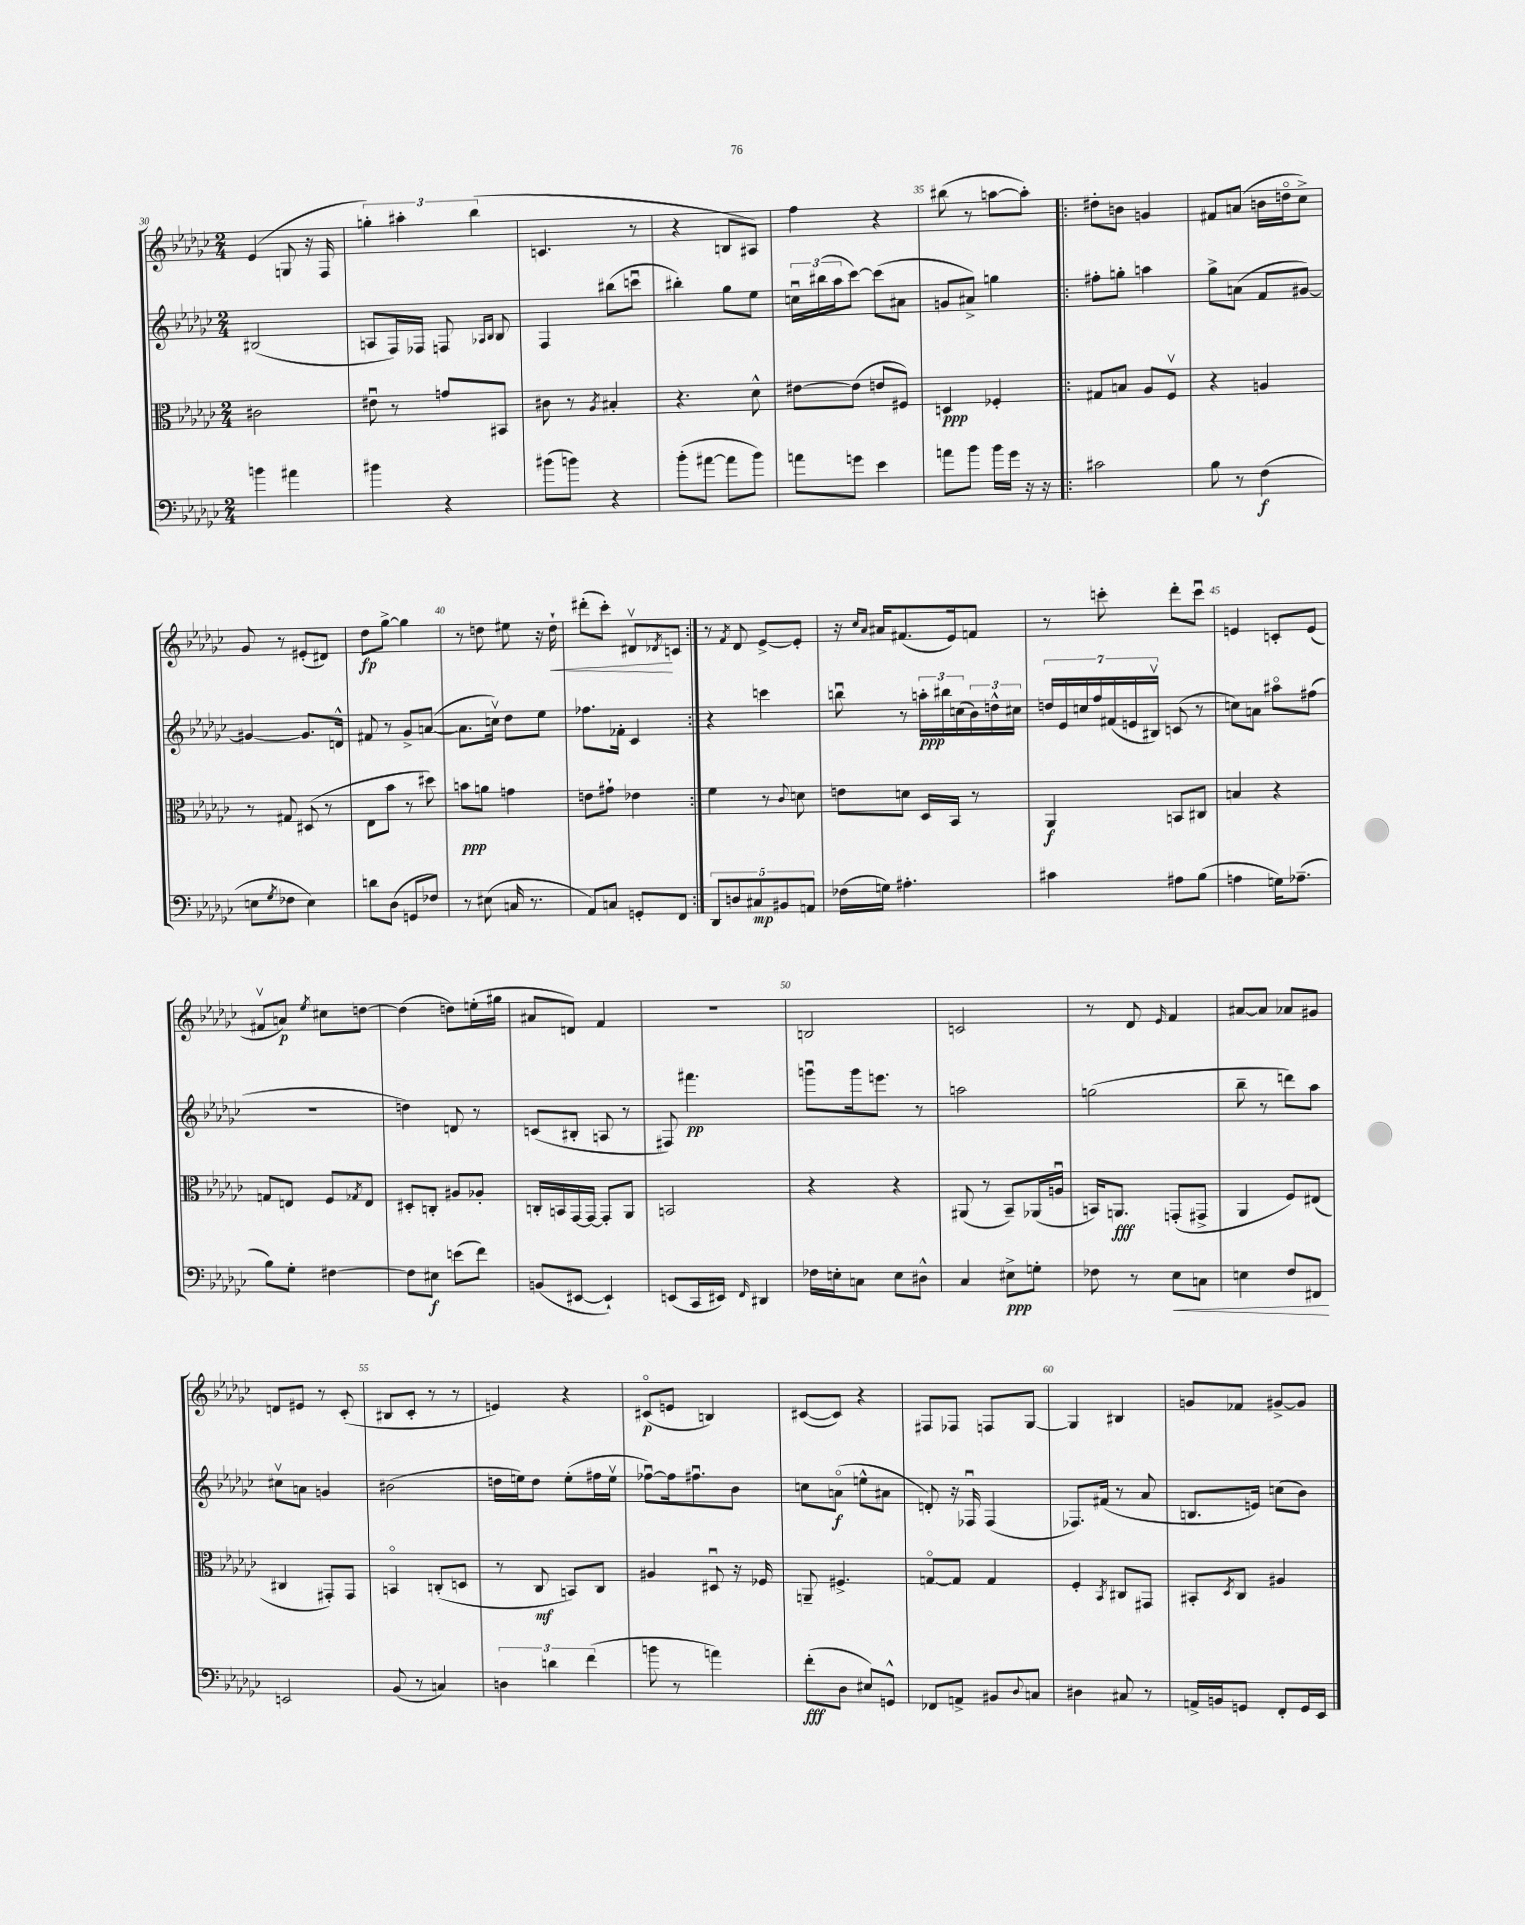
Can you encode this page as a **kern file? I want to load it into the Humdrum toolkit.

**kern	**kern	**kern	**kern
*staff4	*staff3	*staff2	*staff1
*clefF4	*clefC3	*clefG2	*clefG2
*k[b-e-a-d-g-c-]	*k[b-e-a-d-g-c-]	*k[b-e-a-d-g-c-]	*k[b-e-a-d-g-c-]
*M2/4	*M2/4	*M2/4	*M2/4
4b	2c#	(2B#	(4e-
4a#	.	.	8G
.	.	.	16r
.	.	.	16F
=	=	=	=
4b#	8e#u	8A	6gg')
.	8r	16F)	.
.	.	.	6aa#'
.	.	16F-	.
4r	8g	8F	.
.	.	.	(6bb-
.	.	16qqA-	.
.	.	16qqB-	.
.	8BB#	8B-	.
=	=	=	=
(8b#	8c#	4F	4.c
8b)	8r	.	.
.	8qA-	.	.
4r	4B#'	(8bb#	.
.	.	8cccu	8r
=	=	=	=
(8b-'	4.r	4bb#')	4r
[8a#	.	.	.
8a#]	.	8gg-	8B
8b-)	8d-^^	8ee-	8A#)
=	=	=	=
8a	[8e#	24ccu	4ff
.	.	(24bb#	.
.	.	24aa-	.
8g	(8e#]	[8ccc-)	.
4e-	8e	(8ccc-]	4r
.	8F#)	8a#	.
=	=	=	=
8a	4D	8g	(8bb#
8b-	.	8a#^)	8r
16b-	4F-'	4gg	[8aa
16g-	.	.	.
16r	.	.	8aa'])
16r	.	.	.
=!|:	=!|:	=!|:	=!|:
2c#	8G#	8ff#'	8dd#'
.	8B	8gg'	8b
.	8A-	4aa	4g
.	8Fv	.	.
=	=	=	=
8B-	4r	8gg-^	8f#
8r	.	(8a	(8a
(4F	4A	8f	16b
.	.	.	16ddo
.	.	[8g#)	8cc-^)
=	=	=	=
8E	8r	4g#_	8g-
8qG-	.	.	.
8F-	8G#	.	8r
4E)	(8D#	8.g#]	(8e#'
.	8r	.	8d#)
.	.	16d^^	.
=	=	=	=
8d	8E-	8f#	8dd-
(8D-	8b-	8r	[8gg-^
8GG	8r	8g-^	4gg-]
8F-)	8dd#)	([8a	.
=	=	=	=
8r	8b	8.a]	8r
(8E#	8a	.	8dd
.	.	16ccv)	.
16C	4g	8dd-	8ee#
8.r	.	.	.
.	.	8ee-	16r
.	.	.	16dd`
=	=	=	=
8AA-)	8e	8.ff-	(8ddd#'
8C	8g#`	.	8ccc-')
.	.	16f-'	.
8GG'	4e-	4c-	8d#v
.	.	.	8qd-
8FF	.	.	8c
=:|!	=:|!	=:|!	=:|!
10DD-	4f	4r	8r
10D	.	.	.
.	.	.	8qf
.	.	.	8d-
10C#	.	.	.
.	8r	4ccc	[8e-^
10BB#	.	.	.
.	8qqc-	.	.
.	8d	.	8e-']
10AA	.	.	.
=	=	=	=
(16F-	8e	8bbu	16r
.	.	.	16qqcc-
.	.	.	16qqa-
16G)	.	.	16a#
4.A#'	8d	8r	(8.f#
.	16D-	24aa'	.
.	.	24bb#	.
.	16BB-	.	16e-)
.	.	(24cc	.
.	8r	24b-)	8f
.	.	24dd^^	.
.	.	24cc#	.
=	=	=	=
4c#	4AA-	28dd	8r
.	.	28e-	.
.	.	28cc	.
.	.	28ff	.
.	.	.	8ccc'
.	.	(28f#	.
.	.	28e	.
.	.	28B#v)	.
8A#	8BB	(8c	8ddd-'
(8B-	8C#	8r	8cccu
=	=	=	=
4A	4B	8cc)	4e
.	.	8a	.
16G)	4r	8aa#o	8c'
(8.A-~	.	.	.
.	.	(8ff#	(8e
=	=	=	=
8B-)	8G	2r	8f#v
8G-'	8E	.	8a)
.	.	.	8qee-
[4F#	8F	.	8cc#
.	8qG-	.	.
.	8E	.	[8dd
=	=	=	=
8F#]	8D#'	4dd)	(4dd]
8E#	8C'	.	.
(8e	8A#	8d	8dd)
8f)	8A-'	8r	(16ee'
.	.	.	16gg#
=	=	=	=
(8BB	16C'	(8c	8a#
.	16BB	.	.
[8EE#	[16GG-	8B#'	8d)
.	16GG-_	.	.
4EE#`])	8GG-']	8A	4f
.	8AA-	8r	.
=	=	=	=
(8EE	2BB	8F#)	2r
16CC-	.	4.fff#	.
16EE#)	.	.	.
16qqFF	.	.	.
4DD#	.	.	.
=	=	=	=
16F-	4r	8gggu	2B
16E'	.	.	.
8C	.	16ggg	.
.	.	8.eee	.
8E	4r	.	.
8D#^^	.	8r	.
=	=	=	=
4C-	(8AA#	2aa	2c
.	8r	.	.
8E#^	8BB-~)	.	.
8G'	(16AA-	.	.
.	16Au	.	.
=	=	=	=
8F-	16BB)	(2gg	8r
.	8.AA	.	.
8r	.	.	8d-
.	.	.	16qqe-
8E-	(8GG'	.	4f
8C	8GG#^	.	.
=	=	=	=
4E	4AA-	8bb-~	[8a#
.	.	8r	8a#]
8F	8F)	8ddd)	8a-
8FF#	(8E#	8aa-	8g#
=	=	=	=
2EE	4C#	8cc#v	8d
.	.	8a	8e#
.	8GG#')	4g	8r
.	8GG#	.	(8c-'
=	=	=	=
(8BB-	4BBo	(2b#	8B#
8r	.	.	8c-'
4C)	(8C'	.	8r
.	8D	.	8r
=	=	=	=
6D	8r	16dd	4e)
.	.	16ee)	.
.	8C-	8dd	.
6d	.	.	.
.	8BB)	(8ee'	4r
(6f	.	.	.
.	8C-	16ff#	.
.	.	16eev	.
=	=	=	=
8b	4A#	[8ff-u)	(8c#o
8r	.	16ff-]	8e
.	.	8.ff#u	.
4a)	8D#u	.	4B)
.	16r	8b-	.
.	16F-	.	.
=	=	=	=
(8f'	8AA~	8cc	([8c#
8D-	4.F#^	(8ao	8c#])
8E#)	.	8ee^^	4r
8GG^^	.	8a#	.
=	=	=	=
8FF-	[8Go	8d')	8F#
8AA^	8G]	16r	8F-
.	.	16F-u	.
8BB#	4G	(4F-	8F
8qqD-	.	.	.
8C	.	.	[8G-
=	=	=	=
4D#	4F'	8.F-)	4G-]
.	.	(16f#	.
.	8qBB-	.	.
8C#	8C#	8r	4B#
8r	8GG#	8a-	.
=	=	=	=
16AA^	8BB#'	8.B	8g
16BB	.	.	.
.	8qD-	.	.
8GG	8C-	.	8f-
.	.	16e)	.
8FF'	4A#	(8cc	[8g#^
16GG	.	8b-)	8g#]
16EE-	.	.	.
==	==	==	==
*-	*-	*-	*-
